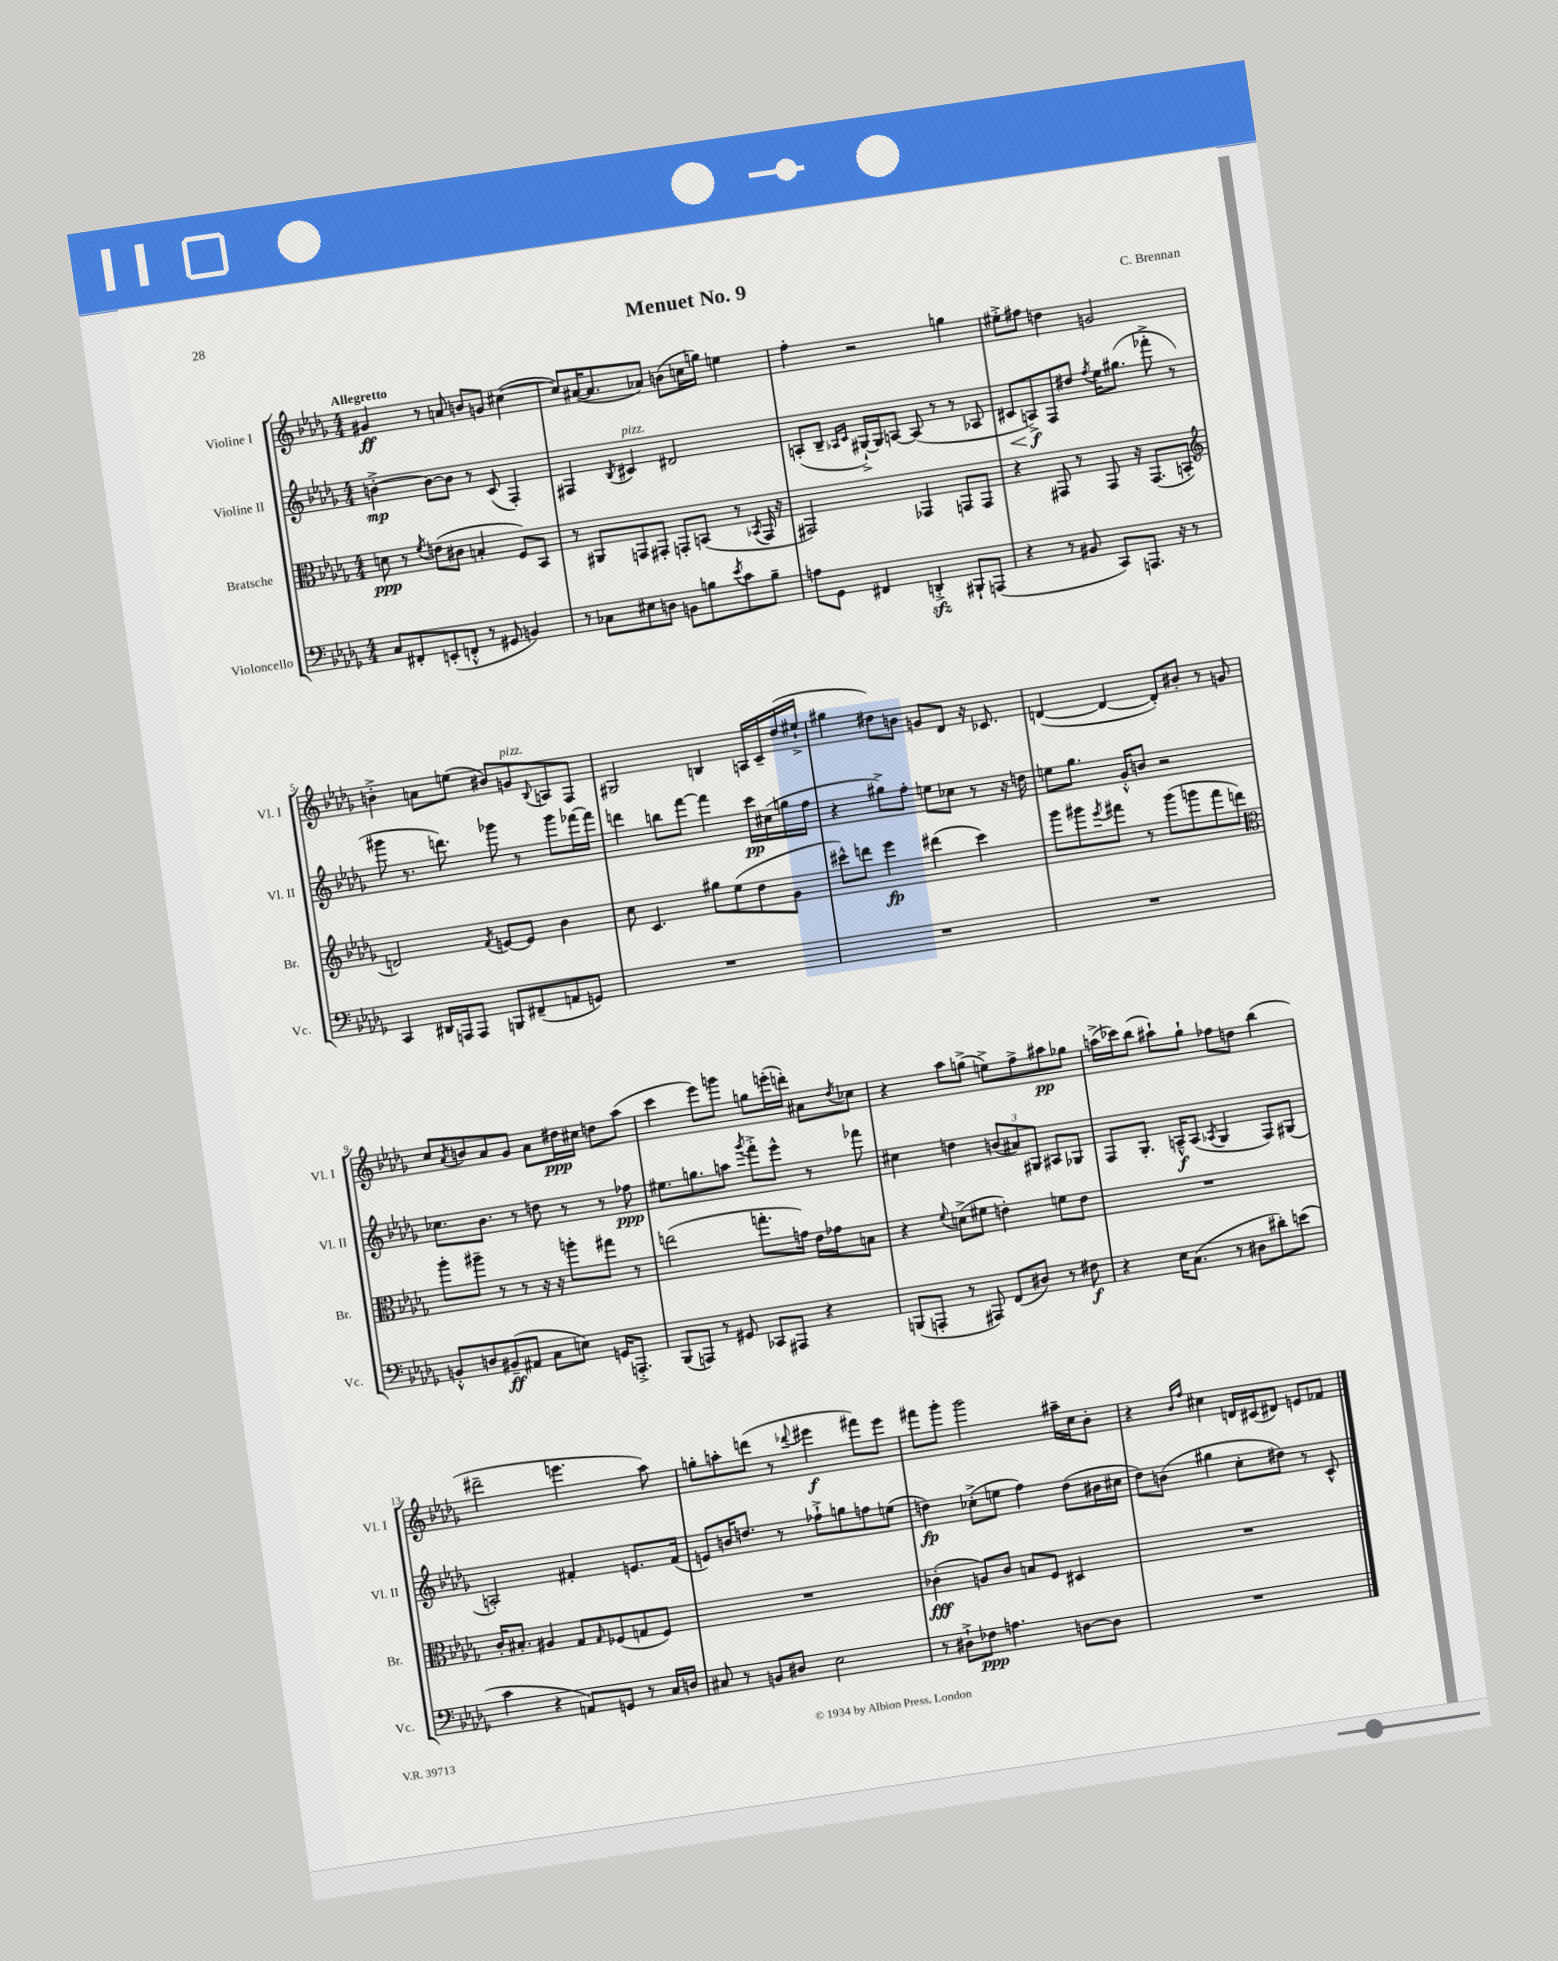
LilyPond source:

\header { title = "Menuet No. 9" composer = "C. Brennan" }
<<
\new StaffGroup <<
\new Staff = "s0" \with { instrumentName = "Violine I" shortInstrumentName = "Vl. I" } {
    \clef treble \key des \major \numericTimeSignature \time 4/4 \tempo "Allegretto"
    gis'4\ff r8 a'8 b'8 g'8 cis''4~( |
    cis''8) ais'16~( ais'8. aes'8) b'8( c''16 g''16) e''4 |
    f''4-. r2 g''4 |
    eis''8-.-> fis''8 d''4 g'2 |
    b'4-.-> a'8 e''8( bis'8) g'8^\markup { \italic "pizz." } \appoggiatura { bes8 } a8 f8 |
    gis2 b4 a16 c'16-- des''16( eis''16-!-> |
    gis''4 dis''8) b'8 g'8 des'8 r16 ces'8. |
    d'4~( d'4~ d'8-.) bis'8-. r8 g'8 |
    c''8 \acciaccatura { aes'8 } b'8 aes'8 ges'8 aes'8 dis''16\ppp cis''16 d''8 aes''8( |
    c'''4 ees'''8) g'''8 g''8 e'''16-.( d'''16-.) ais'8 \acciaccatura { des''8 } ces''8 |
    r4 aes''8 g''8->( e''8->) f''8-> ais''8\pp ges''8 |
    a''16->( ces'''16) bes''8( ais''8-!) ges''8-! fes''8 d''8 bes''4( |
    dis'''2-- e'''4. aes''8) |
    g''8-. a''8-. d'''8( r8 \appoggiatura { des'''8 } eis'''4\f fis'''8) eis'''8 |
    fis'''8 ges'''8-. ges'''2 ais''16-- c''16 bes'8-. |
    r4 \grace { bes'16 f''16 } cis''4 d'16 cis'16( dis'8) e'8 fes'8 \bar "|." |
}
\new Staff = "s1" \with { instrumentName = "Violine II" shortInstrumentName = "Vl. II" } {
    \clef treble \key des \major \numericTimeSignature \time 4/4
    b'4~-.->\mp b'8~ b'8 r8 c'8( f4-.) |
    fis4 \acciaccatura { bes8 } cis'4^\markup { \italic "pizz." } dis'2 |
    a8-.( bes8-- \grace { aes16 c'16 } gis16~-!->) gis16 a8~ a8( r8 r8 aes8 |
    cis'8\< a8->\f\!) f8 dis''8 \acciaccatura { f''8 } ees''16 gis''8.( fes'''8-.-> r8 |
    gis'''8 r8. d'''8.) ges'''8 r8 ges'''8 fes'''16~ fes'''16 |
    d'''4 b''8 f'''8~ f'''4 c'''16\pp cis''16( g''16 f''16 |
    r4 gis''8->) f''8-. e''8 ces''8 r8 r16 d''16 |
    e''8 ges''8. ges'16-.-^ b'8 r2 |
    ces''8. bes'8. r8 d''8 r8 r8 fes''8\ppp |
    eis''8. g''8. a''8 \acciaccatura { ges'''8 } f'''8-.-> ees'''8-^ r8 fes'''8 |
    cis''4 d''4 \tuplet 3/2 { b'8( ais'8) gis8 } ais8 ges8 |
    f8 ges8.-. a16---^\f a8( \acciaccatura { aes8 } ges4 f8) gis8( |
    a2-.) fis'4-. e'8. fis'16( |
    e'8) b'16 d''8. r8 fes''8-!-> g''8 f''8 e''8( |
    d''4\fp) ces''8-.->( e''8 f''4) d''8( bis'16 cis''16 |
    des''8) b'8( gis''4 c''8-. dis''8) r8 c'8-^ \bar "|." |
}
\new Staff = "s2" \with { instrumentName = "Bratsche" shortInstrumentName = "Br." } {
    \clef alto \key des \major \numericTimeSignature \time 4/4
    d'8\ppp r8 \acciaccatura { f'8 } e'8( cis'8 b4-. f8) bes,8 |
    r8 ais,8 g,8 gis,8-. g,8-. b,8( r8 \acciaccatura { bes,8 } g,16 r16 |
    gis,2) ges,4 g,8 g,8 |
    r4 gis,8 r8 gis,8 r16 gis,8.( b,8-. |
    \clef treble d'2) \acciaccatura { f'8 } e'8~ e'8 bes'4 |
    c''8 c'4. gis''8 ees''8( des''8 ges'8 |
    cis'''8-^) d'''8 ees'''4\fp dis'''4( cis'''4) |
    ges'''8 gis'''8 \acciaccatura { ees'''8 } fis'''8 r8 gis'''8( g'''8 fis'''8 d'''8) |
    \clef alto aes''8-. ais''8-- r8 r8 r16 r16 a''8-. gis''8 r8 |
    e''2( g''8.-. g'16) ees'16 ges'16 b8 |
    r4 \appoggiatura { f'8 } d'8->( fis'8 e'4-.) f'8 e'8 |
    R1 |
    c'16-. bis8.-. ais4 ges8 \grace { ges16 } fes8( g8 fes8) |
    R1 |
    ces'4-.\fff( a8) ces'8 b8 f8 dis4 |
    R1 \bar "|." |
}
\new Staff = "s3" \with { instrumentName = "Violoncello" shortInstrumentName = "Vc." } {
    \clef bass \key des \major \numericTimeSignature \time 4/4
    c8 fis,8-. e,8-.( f,8-.-^ r8 gis,8 b,4) |
    r8 ces8 eis8 d8 b,8 b8 \acciaccatura { ees'8 } c'8 b8-- |
    a8 ges,8 fis,4 d,4-.->\sfz bis,,8-! a,,8( |
    r4 r8 bis,8 c,8) a,,8. r16 r8 |
    c,4 dis,16 a,,16 a,,8 b,,8 fis,8--( a,8 g,8) |
    R1 |
    R1 |
    R1 |
    b,8-.-^ d8 bis,8--\ff( ais,8 c8 e8) g,16 a,,8.-.-> |
    bes,,8( a,,8) r8 gis,8 ces,8 ais,,8 r4 |
    b,,8( a,,8-. r8 ais,,8) f,8( dis8) r8 fis8\f |
    r4 ees16 c8.( r8 dis8 dis'8-.) e'8( |
    c'4 r4 a,8) g,8 r8 c16 d16 |
    cis8 r8 b,8 dis8 ees2 |
    r8 dis8-!-> fes8\ppp a4. d8~ d8 |
    R1 \bar "|." |
}
>>
>>
